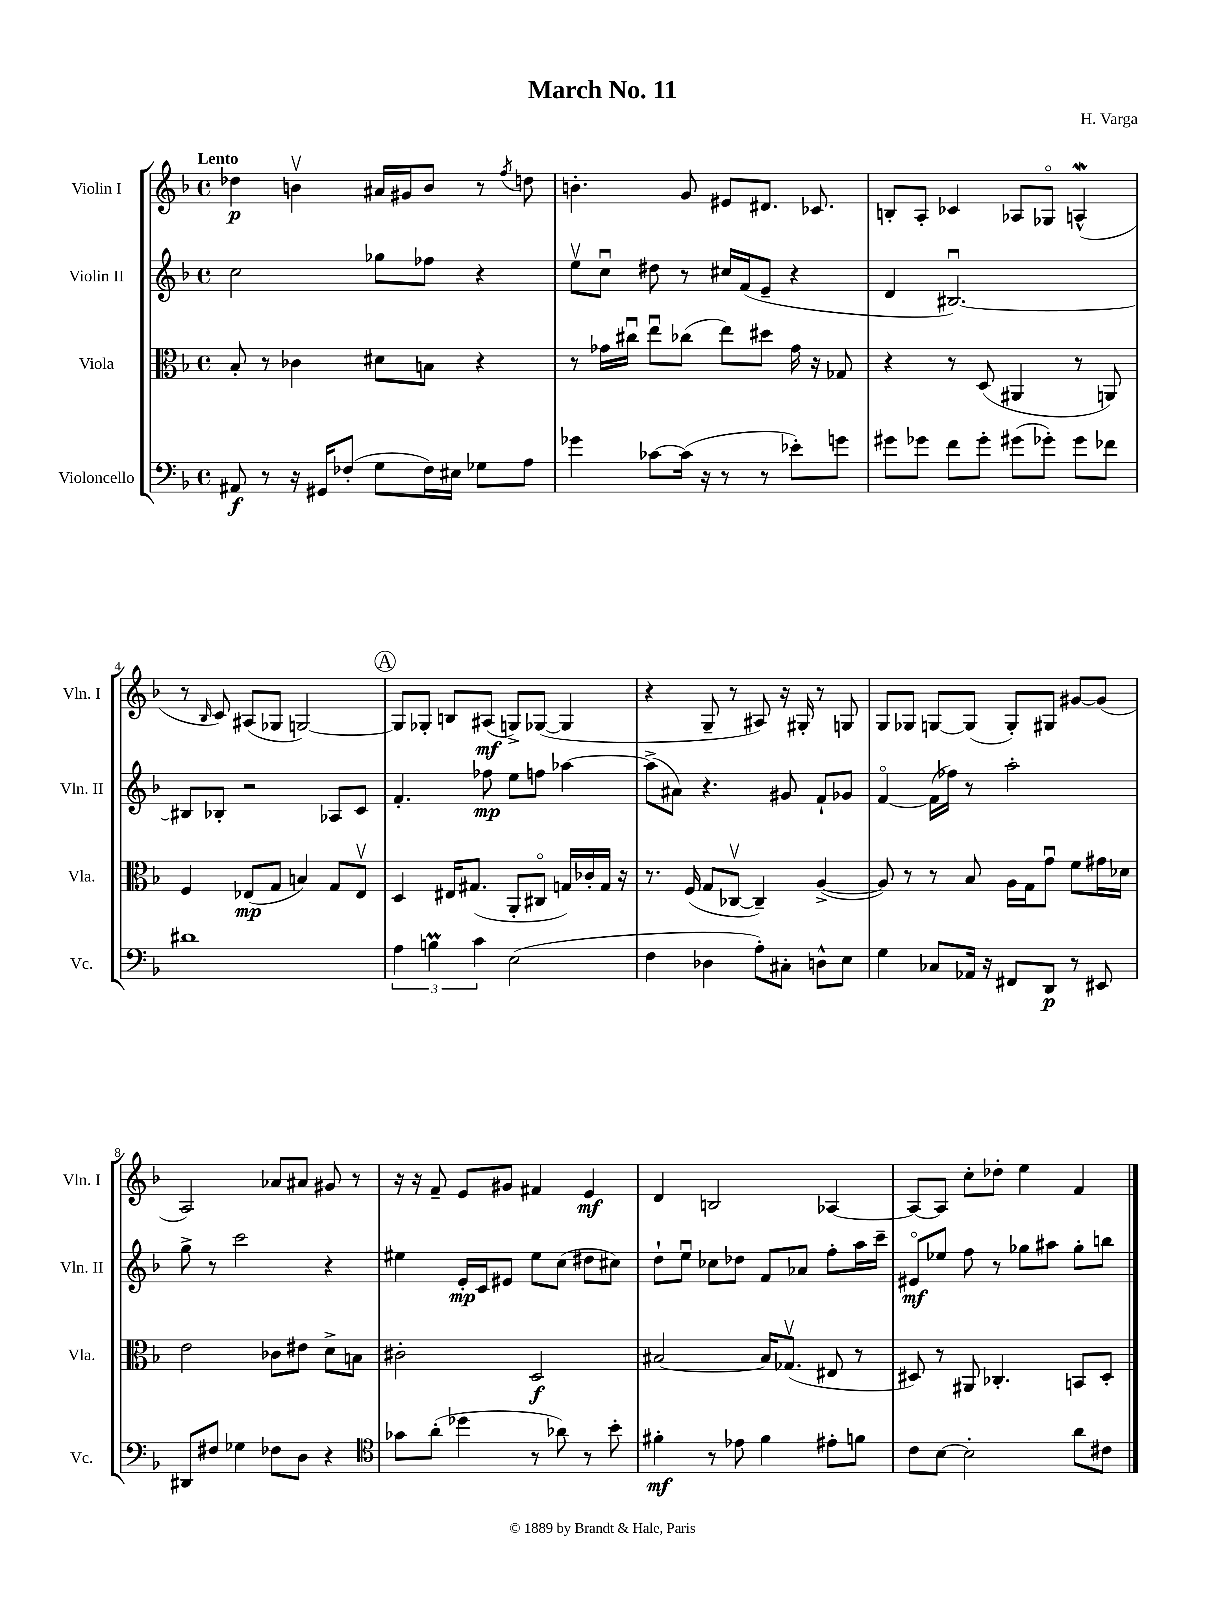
\header { title = "March No. 11" composer = "H. Varga" }
<<
\new StaffGroup <<
\new Staff = "s0" \with { instrumentName = "Violin I" shortInstrumentName = "Vln. I" } {
    \clef treble \key f \major \defaultTimeSignature \time 4/4 \tempo "Lento"
    \autoBeamOff des''4\p b'4\upbow ais'16[ gis'16 b'8] r8 \acciaccatura { f''8 } d''8 |
    b'4.-. g'8 eis'8[ dis'8.] ces'8. |
    b8[-. a8]-. ces'4 aes8[ ges8]\flageolet a4-^\mordent( |
    r8 \grace { bes16 } c'8) ais8[( ges8] g2~) |
    \mark \markup { \circle "A" } g8[ ges8]-. b8[ ais8]\mf( g8[->) ges8]~( ges4 |
    r4 g8-- r8 ais8) r16 gis16-. r8 g8 |
    g8[ ges8] g8[~ g8]( g8[-.) gis8] gis'8[~ gis'8]( |
    a2) aes'8[ ais'8] gis'8 r8 |
    r16 r16 f'8-- e'8[ gis'8] fis'4 e'4\mf |
    d'4 b2 aes4~ |
    aes8[~ aes8] c''8[-. des''8]-. e''4 f'4 \bar "|." |
}
\new Staff = "s1" \with { instrumentName = "Violin II" shortInstrumentName = "Vln. II" } {
    \clef treble \key f \major \defaultTimeSignature \time 4/4
    \autoBeamOff c''2 ges''8[ fes''8] r4 |
    e''8[\upbow c''8]\downbow dis''8 r8 cis''16[ f'16( e'8]-- r4 |
    d'4 bis2.~\downbow) |
    bis8[ bes8]-. r2 aes8[ c'8] |
    \mark \markup { \circle "A" } f'4.-. fes''8\mp e''8[ f''8] aes''4~ |
    aes''8[->( ais'8]) r4. gis'8 f'8[-! ges'8] |
    f'4~\flageolet f'16[( fes''16]) r8 a''2-. |
    g''8-> r8 c'''2 r4 |
    eis''4 e'16[-.\mp c'16 eis'8] eis''8[ c''8]( dis''8[ cis''8]) |
    d''8[-! e''8]\downbow ces''8[ des''8] f'8[ aes'8] f''8[-. a''16 c'''16]-- |
    eis'8[\flageolet\mf ees''8] f''8 r8 ges''8[ ais''8] ges''8[-. b''8] \bar "|." |
}
\new Staff = "s2" \with { instrumentName = "Viola" shortInstrumentName = "Vla." } {
    \clef alto \key f \major \defaultTimeSignature \time 4/4
    \autoBeamOff bes8-. r8 ces'4 dis'8[ b8] r4 |
    r8 ges'16[ cis''16]\downbow e''8[\downbow ces''8]( e''8[) dis''8] ges'16 r16 ges8 |
    r4 r8 d8( ais,4 r8 a,8) |
    f4 ees8[\mp( g8] b4) g8[ ees8]\upbow |
    \mark \markup { \circle "A" } d4 eis16[ gis8.]( a,8[-. cis8]\flageolet g16[) ces'16-. g16] r16 |
    r8. f16( g8[ ces8]~\upbow ces4--) a4~->( |
    a8) r8 r8 bes8 a16[ g16 g'8]\downbow f'8[ gis'16 des'16] |
    e'2 ces'8[ eis'8] d'8[-> b8] |
    cis'2-. d2\f |
    bis2~ bis16[ ges8.]\upbow( eis8 r8 |
    dis8) r8 ais,8 ces4.-. b,8[ dis8]-. \bar "|." |
}
\new Staff = "s3" \with { instrumentName = "Violoncello" shortInstrumentName = "Vc." } {
    \clef bass \key f \major \defaultTimeSignature \time 4/4
    \autoBeamOff ais,8\f r8 r16 gis,16[ fes8]-.( g8[ fes16) eis16] ges8[ a8] |
    ges'4 ces'8[~ ces'16]( r16 r8 r8 ees'8[-.) g'8] |
    gis'8[ ges'8] f'8[ ges'8]-. gis'8[( ges'8]-.) ges'8[ fes'8] |
    dis'1 |
    \mark \markup { \circle "A" } \tuplet 3/2 { a4 b4\prall c'4 } e2( |
    f4 des4 a8[-.) cis8]-. d8[-^ e8] |
    g4 ces8[ aes,16] r16 fis,8[ d,8]\p r8 eis,8 |
    dis,8[ fis8] ges4 fes8[ d8] r4 |
    \clef tenor ges'8[ a'8]-.( des''4 r8 aes'8) r8 bes'8-. |
    fis'4-.\mf r8 ees'8 fis'4 eis'8[-. f'8] |
    c'8[ bes8]~ bes2-. a'8[ cis'8] \bar "|." |
}
>>
>>
